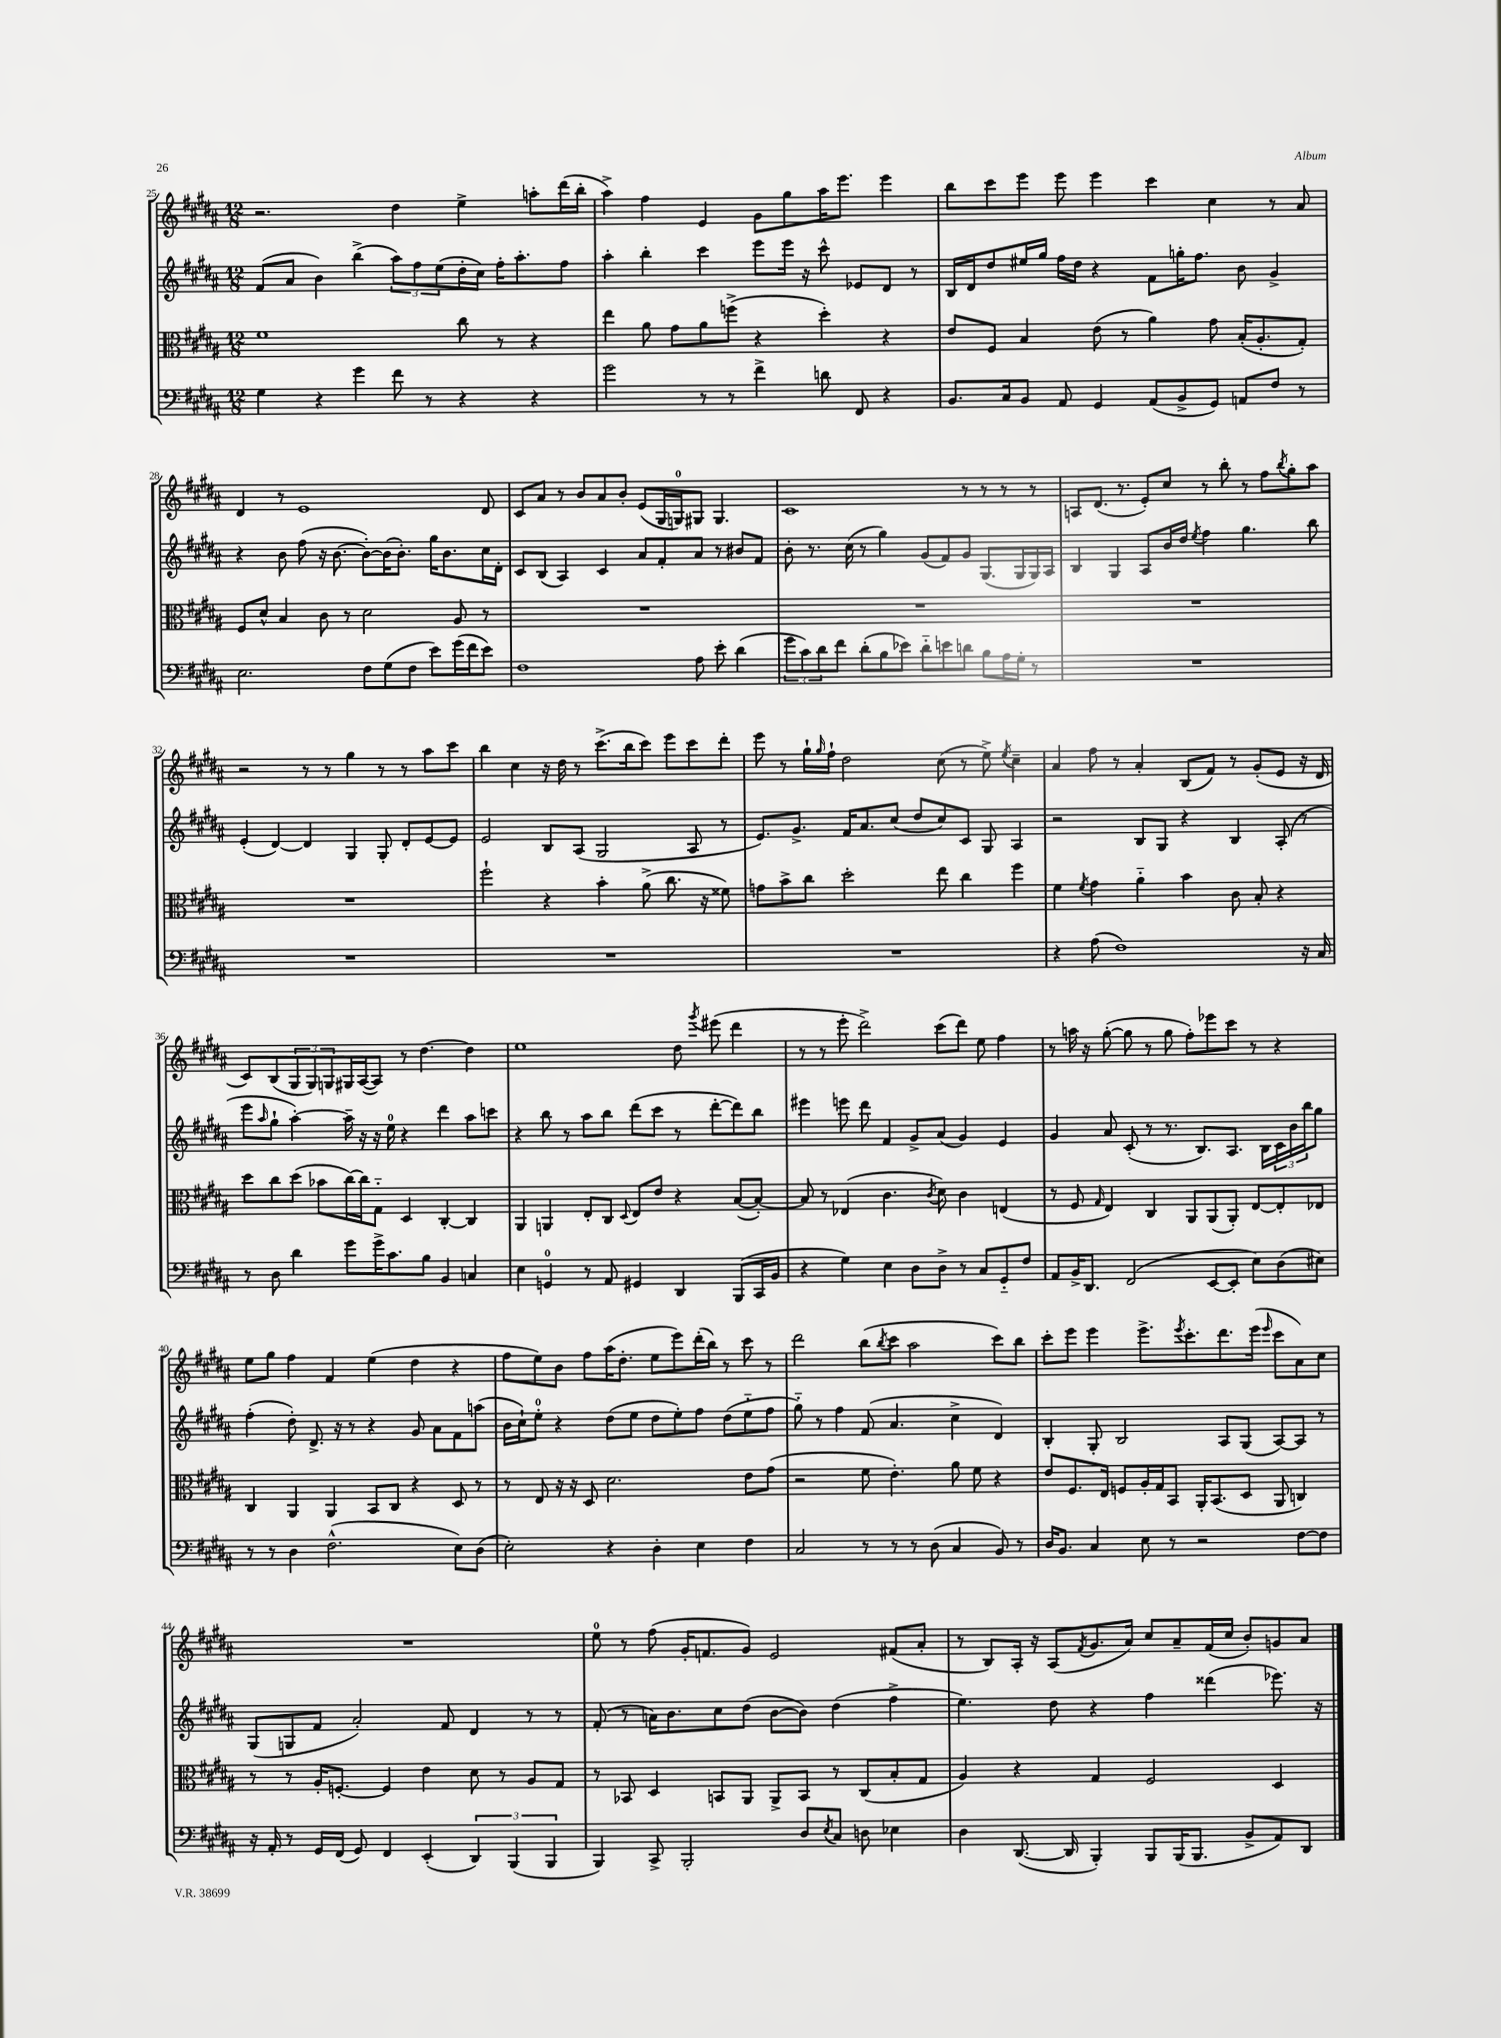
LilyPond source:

<<
\new StaffGroup <<
\new Staff = "s0" {
    \clef treble \key b \major \numericTimeSignature \time 12/8
    r2. dis''4 e''4-> a''8-. dis'''16( b''16-. |
    ais''4->) fis''4 e'4 gis'8 gis''8 ais''16 e'''8. e'''4 |
    b''8 cis'''8 e'''8 e'''8 e'''4 cis'''4 cis''4 r8 ais'8 |
    dis'4 r8 e'1 dis'8 |
    cis'8 ais'8 r8 b'8 ais'8 b'8-. e'8( gis16 g16-0) gis8 gis4. |
    cis'1 r8 r8 r8 r8 |
    a8 dis'8.( r8. e'8-.) cis''8 r8 b''8-. r8 fis''8 \acciaccatura { b''8 } gis''8-. ais''8 |
    r2 r8 r8 gis''4 r8 r8 ais''8 cis'''8 |
    b''4 cis''4 r16 dis''16 r8 cis'''8.->( b''16 cis'''8) e'''8 cis'''8 dis'''8-. |
    e'''8 r8 gis''16-! \grace { gis''16 } fis''16-! dis''2 cis''8( r8 e''8->) \acciaccatura { e''8 } cis''4-- |
    ais'4 fis''8 r8 ais'4-. b8( fis'8) r8 gis'8-.( e'8 r16 dis'16 |
    cis'8) b8( \tuplet 3/2 { gis8 gis8) g8 } gis16 ais16~( ais8) r8 dis''4.~ dis''4 |
    e''1 dis''8 \acciaccatura { gis'''8 } eis'''8( dis'''4 |
    r8 r8 e'''8-. dis'''2->) cis'''8( dis'''8) e''8 fis''4 |
    r8 a''16 r16 gis''8~-.( gis''8 r8 gis''8 fis''8-.) ees'''8 cis'''8 r8 r4 |
    e''8 gis''8 fis''4 fis'4 e''4( dis''4 r4 |
    fis''8 e''8) b'8 fis''8 ais''16( dis''8.-. e''8 e'''8) dis'''16-.( b''16) r8 cis'''8 r8 |
    dis'''2 b''8( \acciaccatura { b''8 } cis'''8 ais''2 cis'''8) b''8 |
    cis'''8-. e'''8 e'''4 e'''8.-> \acciaccatura { e'''8 } cis'''8.-. dis'''8. e'''16( \grace { e'''16 } cis'''8 ais'8) cis''8 |
    R1. |
    e''8-0 r8 fis''8( gis'16-. f'8. gis'8) e'2 fis'8( ais'8-. |
    r8 b8) ais16-. r16 ais8( \acciaccatura { fis'8 } gis'8. ais'16) cis''8 ais'8-- fis'16( cis''16 b'8-.) g'8 ais'8 \bar "|." |
}
\new Staff = "s1" {
    \clef treble \key b \major \numericTimeSignature \time 12/8
    fis'8( ais'8 b'4) b''4->( \tuplet 3/2 { ais''8) fis''8 e''8( } dis''16-. cis''16) fis''16-. ais''8.-. fis''8 |
    ais''4-. b''4-. cis'''4 e'''8 e'''16 r16 cis'''8-^ ees'8 dis'8 r8 |
    b16 dis'16 dis''8 eis''16 gis''16 fis''16 dis''16 r4 fis'8 g''16-. fis''8. b'8 gis'4-> |
    r4 b'8 fis''8( r16 b'8.~ b'8~-.) b'16( b'8.-.) gis''16 b'8. cis''16 dis'16-. |
    cis'8 b8( ais4) cis'4 ais'8 fis'8-. ais'8 r8 bis'8 fis'8 |
    b'8-. r8. cis''16( r8 gis''4) gis'8( fis'8) gis'8 gis8.( gis16 gis16) ais16 |
    b4 gis4 ais8 b'16 dis''16 \acciaccatura { e''8 } fis''4 gis''4. b''8 |
    e'4-.( dis'4~) dis'4 gis4 gis8-. dis'8-. e'8~ e'8 |
    e'2 b8 ais8( gis2 ais8 r8 |
    e'8.) gis'8.-> fis'16 ais'8. cis''8( dis''8 cis''8) cis'8 gis8 ais4 |
    r2 b8 gis8 r4 b4 ais8-.( r8 |
    e'''8 \grace { ais''16 } gis''8-! ais''4~-.) ais''16-- r16 r16 e''16-0 r4 dis'''4 ais''8 c'''8 |
    r4 b''8 r8 ais''8 b''8 dis'''8( cis'''8 r8 dis'''8~-. dis'''8) b''8 |
    eis'''4 e'''8 dis'''8 fis'4 gis'8-> ais'8( gis'4) e'4 |
    gis'4 ais'8 cis'8-.( r8 r8. b8.) ais8. b16 \tuplet 3/2 { cis'16 b'16 b''16 } gis''8 |
    fis''4-.( dis''8-.) dis'8.-> r16 r8 r4 gis'8 ais'8 fis'8 a''8( |
    b'16 cis''16-!) e''8-0-. r4 dis''8( e''8 dis''8 e''8-.) fis''8 dis''8( e''8-_ fis''8 |
    gis''8-_) r8 fis''4 fis'8( ais'4. cis''4-> dis'4) |
    b4-. gis8-. b2 ais8 gis8( ais8~) ais8 r8 |
    gis8( g8 fis'8 ais'2-.) fis'8 dis'4 r8 r8 |
    fis'8-.( r8 a'16) b'8. cis''8 dis''8( b'8~ b'8) dis''4( fis''4-> |
    e''4.) dis''8 r4 fis''4 disis'''4( ees'''8.) r16 \bar "|." |
}
\new Staff = "s2" {
    \clef alto \key b \major \numericTimeSignature \time 12/8
    fis'1 cis''8 r8 r4 |
    e''4 ais'8 gis'8 ais'8 f''8->( r4 dis''4-.) r4 |
    e'8 fis8 b4 e'8( r8 ais'4) gis'8 b16-.( ais8.-. gis8-.) |
    fis8 dis'8-^ b4 cis'8 r8 dis'2 ais8 r8 |
    R1. |
    R1. |
    R1. |
    R1. |
    fis''2-! r4 b'4-. ais'8->( cis''8. r16 fisis'8) |
    g'8 b'8-> cis''8 dis''2-. e''8 cis''4 fis''4 |
    fis'4 \acciaccatura { fis'8 } gis'4 ais'4-_ b'4 cis'8 b8-. r4 |
    dis''8 cis''8 dis''8( bes'8 cis''16~) cis''16 gis8-_ dis4 cis4~-. cis4 |
    ais,4 a,4 e8-. cis8 \appoggiatura { dis8 } e8 e'8 r4 b8~( b8~-.) |
    b8 r8 ees4( cis'4. \acciaccatura { cis'8 } dis'8) cis'4 e4( |
    r8 fis8 \grace { gis16 } e4) cis4 ais,8 ais,8( ais,8-.) e8~ e8-. ees8 |
    cis4 ais,4 ais,4 b,8 cis8 r4 dis8 r8 |
    r8 e8 r16 r16 dis8 dis'2. e'8 gis'8( |
    r2 fis'8 e'4.-.) ais'8 fis'8 r4 |
    e'8 fis8. e16 f8 ais16-. gis16 b,8 ais,16-. b,8.( dis8 ais,8 c4) |
    r8 r8 ais16-. f8.~-. f4 e'4 dis'8 r8 ais8 gis8 |
    r8 bes,8 dis4 b,8 ais,8 ais,8-> b,8 r8 cis8( b8-. gis8 |
    ais4) r4 gis4 fis2 dis4 \bar "|." |
}
\new Staff = "s3" {
    \clef bass \key b \major \numericTimeSignature \time 12/8
    gis4 r4 gis'4 fis'8 r8 r4 r4 |
    gis'2 r8 r8 fis'4-> d'8 fis,8 r4 |
    b,8. cis16 b,8 ais,8 gis,4 ais,8( b,8-> gis,8) a,8 fis8 r8 |
    e2. fis8 gis8( fis8 e'8) gis'16( fis'16 e'8) |
    fis1 ais8 e'8-. dis'4( |
    \tuplet 3/2 { gis'8 cis'8) dis'8 } fis'8 dis'8-.( b8 ees'8) dis'8-_ e'8 d'8 b8 ais16 gis16-. r8 |
    R1. |
    R1. |
    R1. |
    R1. |
    r4 ais8( fis1) r16 cis16 |
    r8 dis8 dis'4 gis'8 gis'16-> cis'8. b8 b,4 c4 |
    e4 g,4-0 r8 ais,8 gis,4 dis,4 b,,8( cis,16 b,16 |
    r4 gis4) e4 dis8 dis8-> r8 cis8 gis,8-_ fis8 |
    ais,8 b,16-> dis,8. fis,2( e,8~ e,8-. e8) dis8( eis8) |
    r8 r8 dis4 fis2.-^( e8) dis8( |
    e2-.) r4 dis4-. e4 fis4 |
    cis2 r8 r8 r8 dis8( cis4 b,8) r8 |
    dis16 b,8. cis4 e8 r8 r2 fis8~ fis8 |
    r16 ais,16-. r8 gis,16 fis,16( gis,8) fis,4 e,4-.( \tuplet 3/2 { dis,4) b,,4( b,,4 } |
    b,,4) cis,8-> b,,2-. dis8 \acciaccatura { e8 } cis8 d8 ees4 |
    dis4 dis,8.~( dis,16 b,,4-.) b,,8 b,,16( b,,8. b,8-> ais,8) dis,8 \bar "|." |
}
>>
>>
\layout { \context { \Score currentBarNumber = #25 } }
